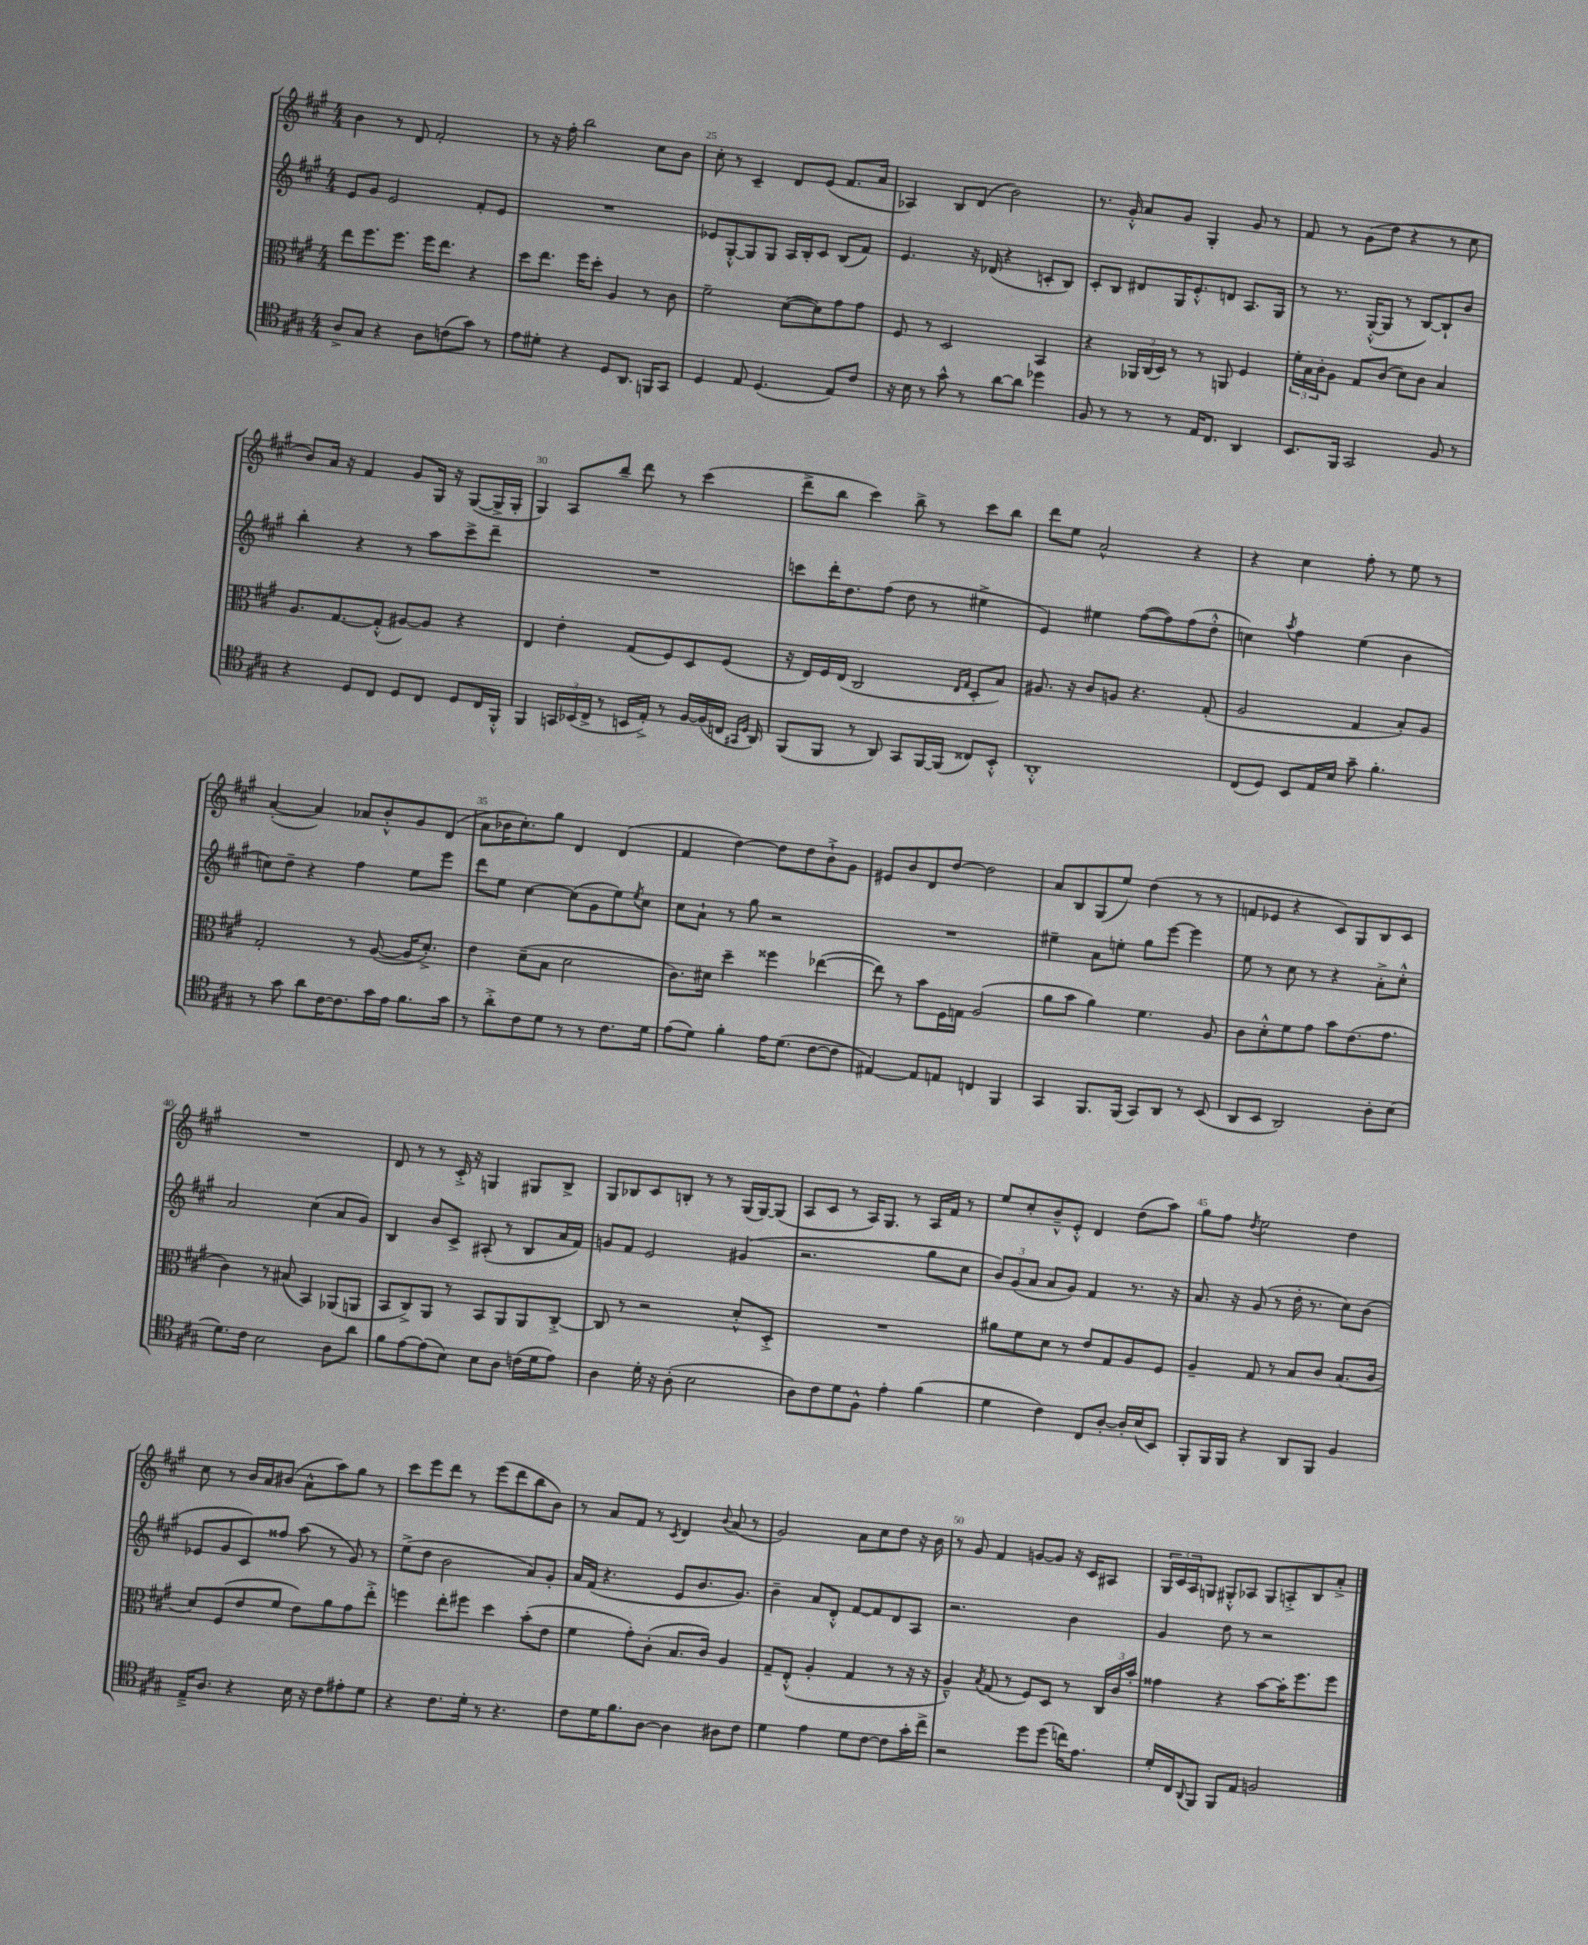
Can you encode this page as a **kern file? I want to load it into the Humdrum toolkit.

**kern	**kern	**kern	**kern
*staff4	*staff3	*staff2	*staff1
*clefC4	*clefC3	*clefG2	*clefG2
*k[f#c#g#]	*k[f#c#g#]	*k[f#c#g#]	*k[f#c#g#]
*M4/4	*M4/4	*M4/4	*M4/4
8A^	8ee	8e	4b
8G#	8.ff#	8g#	.
4r	.	2e	8r
.	8.ff#	.	.
.	.	.	8d
8A	16ff#	.	2f#'
.	8.ee	.	.
(8c	.	.	.
8g#)	4r	8f#'	.
8r	.	8e	.
=	=	=	=
8e	8dd	1r	8r
8d#'	8.ee	.	16r
.	.	.	16ff#'
4r	.	.	2bb
.	16ff#	.	.
.	8dd'	.	.
8D	4A	.	.
8.AA	.	.	.
.	8r	.	8cc#
16FF	.	.	.
8GG#	8c#	.	8b
=	=	=	=
4D	2f#~	8e-	8cc#'
.	.	[8G#'^^	8r
8E	.	8G#]	4c#~
(4.D	.	8G#	.
.	([8d	16A	8d
.	.	16B'	.
.	8d])	8c#	(8e
8E)	8g#	(8B	8.f#
8c#	8g#	8f#)	.
.	.	.	16a
=	=	=	=
16r	8F#	4.e	4A-)
16B	.	.	.
8r	8r	.	.
8g#^^	2D	.	8B
8r	.	16r	(8d
.	.	(16d-	.
[8a	.	4r	2b)
8a]	.	.	.
4dd-	4BB	8c'	.
.	.	8B)	.
=	=	=	=
8F#	4r	8c#'	8.r
8r	.	8B	.
.	.	.	16g#'^^
8r	24AA-	8d#	8a
.	(24C#	.	.
.	24D)	.	.
8r	8r	16G#	8g#
.	.	8.e'^^	.
16E	8r	.	4G#'
8.C#	.	.	.
.	8AA	8d	.
4AA	4F#	8.A	8g#
.	.	.	8r
.	.	16G#	.
=	=	=	=
8.BB	24f#'	8r	8f#
.	24B	.	.
.	24c#'	.	.
.	8A	8.r	8r
16FF#	.	.	.
2GG#	8G#	.	(8g#
.	.	([16G#'^^	.
.	(8c#	8G#]	8dd
.	8d)	8r	4r
.	8c#	[8B)	.
8F#	4B	8B`]	8r
8r	.	8b	8cc#
=	=	=	=
4r	8.A	4bb'	8b)
.	.	.	16a
.	[8.G#	.	16r
8D	.	4r	4f#
8C#	(8G#'^^]	.	.
8D	[8A#)	8r	8g#
8C#	8A#]	8aa	16G#
.	.	.	16r
8D	4r	8ccc#^	([8G#
16C#	.	8ddd~	16G#^]
16FF#'^^	.	.	16G#'
=	=	=	=
4FF#	4E	1r	4G#)
24GG	4e'	.	8A
(24BB-	.	.	.
24C#^	.	.	.
8r	.	.	8bb~
16BB	(8G#	.	8ddd
16E'^)	.	.	.
8r	8F#)	.	8r
[16F#	8D	.	(4ccc#
(16F#]	.	.	.
16C	(8F#	.	.
16qqGG#	.	.	.
16qqD	.	.	.
16AA)	.	.	.
=	=	=	=
(8FF#	16r	8ccc	8ddd^
.	16E)	.	.
8FF#	16F#	16ddd'	8bb
.	(16E	8.dd	.
8r	2C#	.	4ccc#)
8AA)	.	(8ff#	.
8GG#	.	8dd	8bb^
[16FF#	.	8r	8r
(16FF#]	.	.	.
.	16qqE	.	.
.	16qqG#	.	.
8C##)	8D'	4ee#^	8ccc#
8BB'^^	8B)	.	8bb
=	=	=	=
1AA'^^	8.A#	4e)	8ddd
.	.	.	8ee
.	16r	.	.
.	8c#	4ee#	2a^^
.	8A	.	.
.	4.r	([8ff#	.
.	.	8ff#])	.
.	.	(8ff#	4r
.	(8G#'	8dd'^^	.
=	=	=	=
(8C#	2A	4cc)	4r
8D)	.	.	.
.	.	8qaa	.
8BB	.	4ff#	4cc#
16E	.	.	.
16B	.	.	.
8g#~	4G#	(4ee	8ff#'
4.f#'	.	.	8r
.	8B')	4b	8ee
.	8A	.	8r
=	=	=	=
8r	2G#'	8cc)	([4a'
8g#	.	8dd~	.
8a	.	4r	4a])
[16c#	.	.	.
8.c#]	.	.	.
.	8r	4ff#	8a-
16g#	([8A	.	8b'^^
16e	.	.	.
8.f#	16A]	8ee	8g#
.	8.d'^)	.	.
.	.	8eee	(8d
16g#	.	.	.
=	=	=	=
8r	4e	8ddd	8a
8a'^	.	8ee	16b-
.	.	.	8.cc#')
8c#	(8d~	[4cc#	.
8d	8B	.	8gg#
8r	2d	(8cc#]	4d
8r	.	8g#	.
8.c#	.	8ee)	(4d
.	.	8qee	.
.	.	8cc#	.
16d	.	.	.
=	=	=	=
(8e	8.c#)	8cc#	4f#
8d)	.	8a`	.
.	16d#	.	.
4f#'	4dd~	8r	[4dd)
.	.	8gg#	.
16e	4ff##	2r	8dd]
(8.d	.	.	.
.	.	.	8dd
[8c#	([4ee-	.	8b`^
8c#]	.	.	8g#
=	=	=	=
[4E#)	8ee-])	1r	8e#
.	8r	.	8b
8E#]	8b	.	8d
8E	16F#	.	[8dd
.	16G	.	.
4C	(2A	.	2dd]
4FF#	.	.	.
=	=	=	=
4GG#	8a	4ee#~	8a
.	8b	.	8B
8.FF#	4a)	8a	(8G#
.	.	8ee'	8ee)
(16FF#	.	.	.
8GG#)	4.f#	8gg#	(4dd
8AA	.	[8eee	.
8r	.	4eee]	8r
(8BB	8A	.	8r
=	=	=	=
8AA	8c#	8ee	8f
8BB	8d'^^	8r	8e-
2AA)	8f#	8cc#	4r
.	8g#	8r	.
.	8b	4r	8c#)
.	(8.e	.	8G#
8A'	.	8a'^	8B
.	8.g#	.	.
(8B	.	8cc#'^^	8c#
=	=	=	=
8.d)	4c#)	2a	1r
16c#	.	.	.
2B	8r	.	.
.	(8B#	.	.
.	4BB)	(4cc#	.
8A	(8AA-	8a	.
8a	8AA	8g#)	.
=	=	=	=
8f#	8BB	4B	8d
[8e	8C#^)	.	8r
(8e]	8AA	8b	8r
8B)	8r	8c#^	16c#'^
.	.	.	16r
8B	8BB	(8A#'	4G
8A	8AA	8r	.
(16c	8AA	8B	8G#
16d	.	.	.
8e)	[8C#'^	16a	8B^
.	.	16f#)	.
=	=	=	=
4A	8C#]	8g	8G#
.	8r	8f#	8B-
16d'	2r	2e	8c#
16r	.	.	.
(8A'	.	.	8B'
2B	.	.	8r
.	.	.	8r
.	8d'^^	(4g#	(16G#
.	.	.	[16G#)
.	8D'^	.	(8G#]
=	=	=	=
8A)	1r	2.r	8A
8c#	.	.	8c#
8d	.	.	8r
8F#^^	.	.	16A)
.	.	.	8.G#
4e'	.	.	.
.	.	.	8r
(4f#	.	8gg#	16A
.	.	.	16f#
.	.	8cc#	8r
=	=	=	=
4d	8a#	12b)	8ee
.	.	(12g#	.
.	8f#	.	8cc#'
.	.	12a	.
4c#)	8d	8a	8b~^^
.	8r	8g#)	8e'^^
8C#	8e	4f#	4d
[8A'	8G#	.	.
16A']	8A	8.r	(8dd
(16B	.	.	.
8BB)	8F#	.	8aa)
.	.	16r	.
=	=	=	=
8FF#'	4A~	8.a	8gg#
16FF#	.	.	8ff#
16FF#	.	16r	.
.	.	.	8qdd
4r	8G#	(8g#	2ee
.	8r	8r	.
8AA	8B	16dd'	.
.	.	8.r	.
8FF#	8c#	.	.
4F#	(8.B	8cc#)	4dd
.	.	(8b	.
.	16c#	.	.
=	=	=	=
16E~^	8d)	8e-	8cc#
8.A	.	.	.
.	(8F#	8g#	8r
4r	8e	8c#)	16b
.	.	.	16a
.	8f#	8ff##	(8b#
16B	8e)	(8aa	8a^^
16r	.	.	.
8c#	8a	8r	8aa)
8e#'	8g#	8g#)	8gg#
8d	8ee'^	8r	8r
=	=	=	=
4r	4ff	(8ee^	8ccc#
.	.	8dd	8eee
8.c#	8ee'	2b	8ddd
.	8ff#	.	8r
16d'	.	.	.
8r	4dd	.	(8eee
4.r	.	.	8ddd
.	(8b'	8a)	8bb
.	8e	8g#'	8b)
=	=	=	=
8c#	4f#	16a	8r
.	.	(16f#	.
16d	.	4.r	8a
8.f#	.	.	.
.	8g#')	.	8f#
[8A	(8c#'	.	8r
.	.	.	8qc#
4A]	8.B	8e	4d
.	.	8.b	.
.	16c#)	.	.
.	.	.	8qqb
8A#	4A	.	(8a
.	.	8.g#)	.
8c#	.	.	8r
=	=	=	=
4d	8G#~	4b~	2g#)
.	(8E'^^	.	.
4e	4A'	8a	.
.	.	8d'^^	.
8d	4G#	[8f#	8a
[8c#	.	8f#]	8cc#
8c#]	8r	8d	8dd
16g#'	16r	8A	16r
16cc#^	16r	.	16b
=	=	=	=
2r	4A~^^)	2.r	8r
.	.	.	8g#
.	8qB	.	.
.	(8G#	.	4f#
.	8r	.	.
8dd	8F#)	.	[8g
(8dd	8D	.	8g]
16cc)	8r	4b	16r
8.e	.	.	16c#
.	24C#	.	8A#
.	24c#	.	.
.	24b'	.	.
=	=	=	=
16d'	4g##	4g#	24G#
.	.	.	24c#
16C#	.	.	.
.	.	.	24A
8qqAA	.	.	.
8FF#	.	.	8G
8FF#	4r	8dd	8G#'^^
8E	.	8r	8A-
2F	[8b	2r	8G#
.	16b']	.	8A'^
.	8.ff#	.	.
.	.	.	8B
.	8ff#	.	8a'^
==	==	==	==
*-	*-	*-	*-
